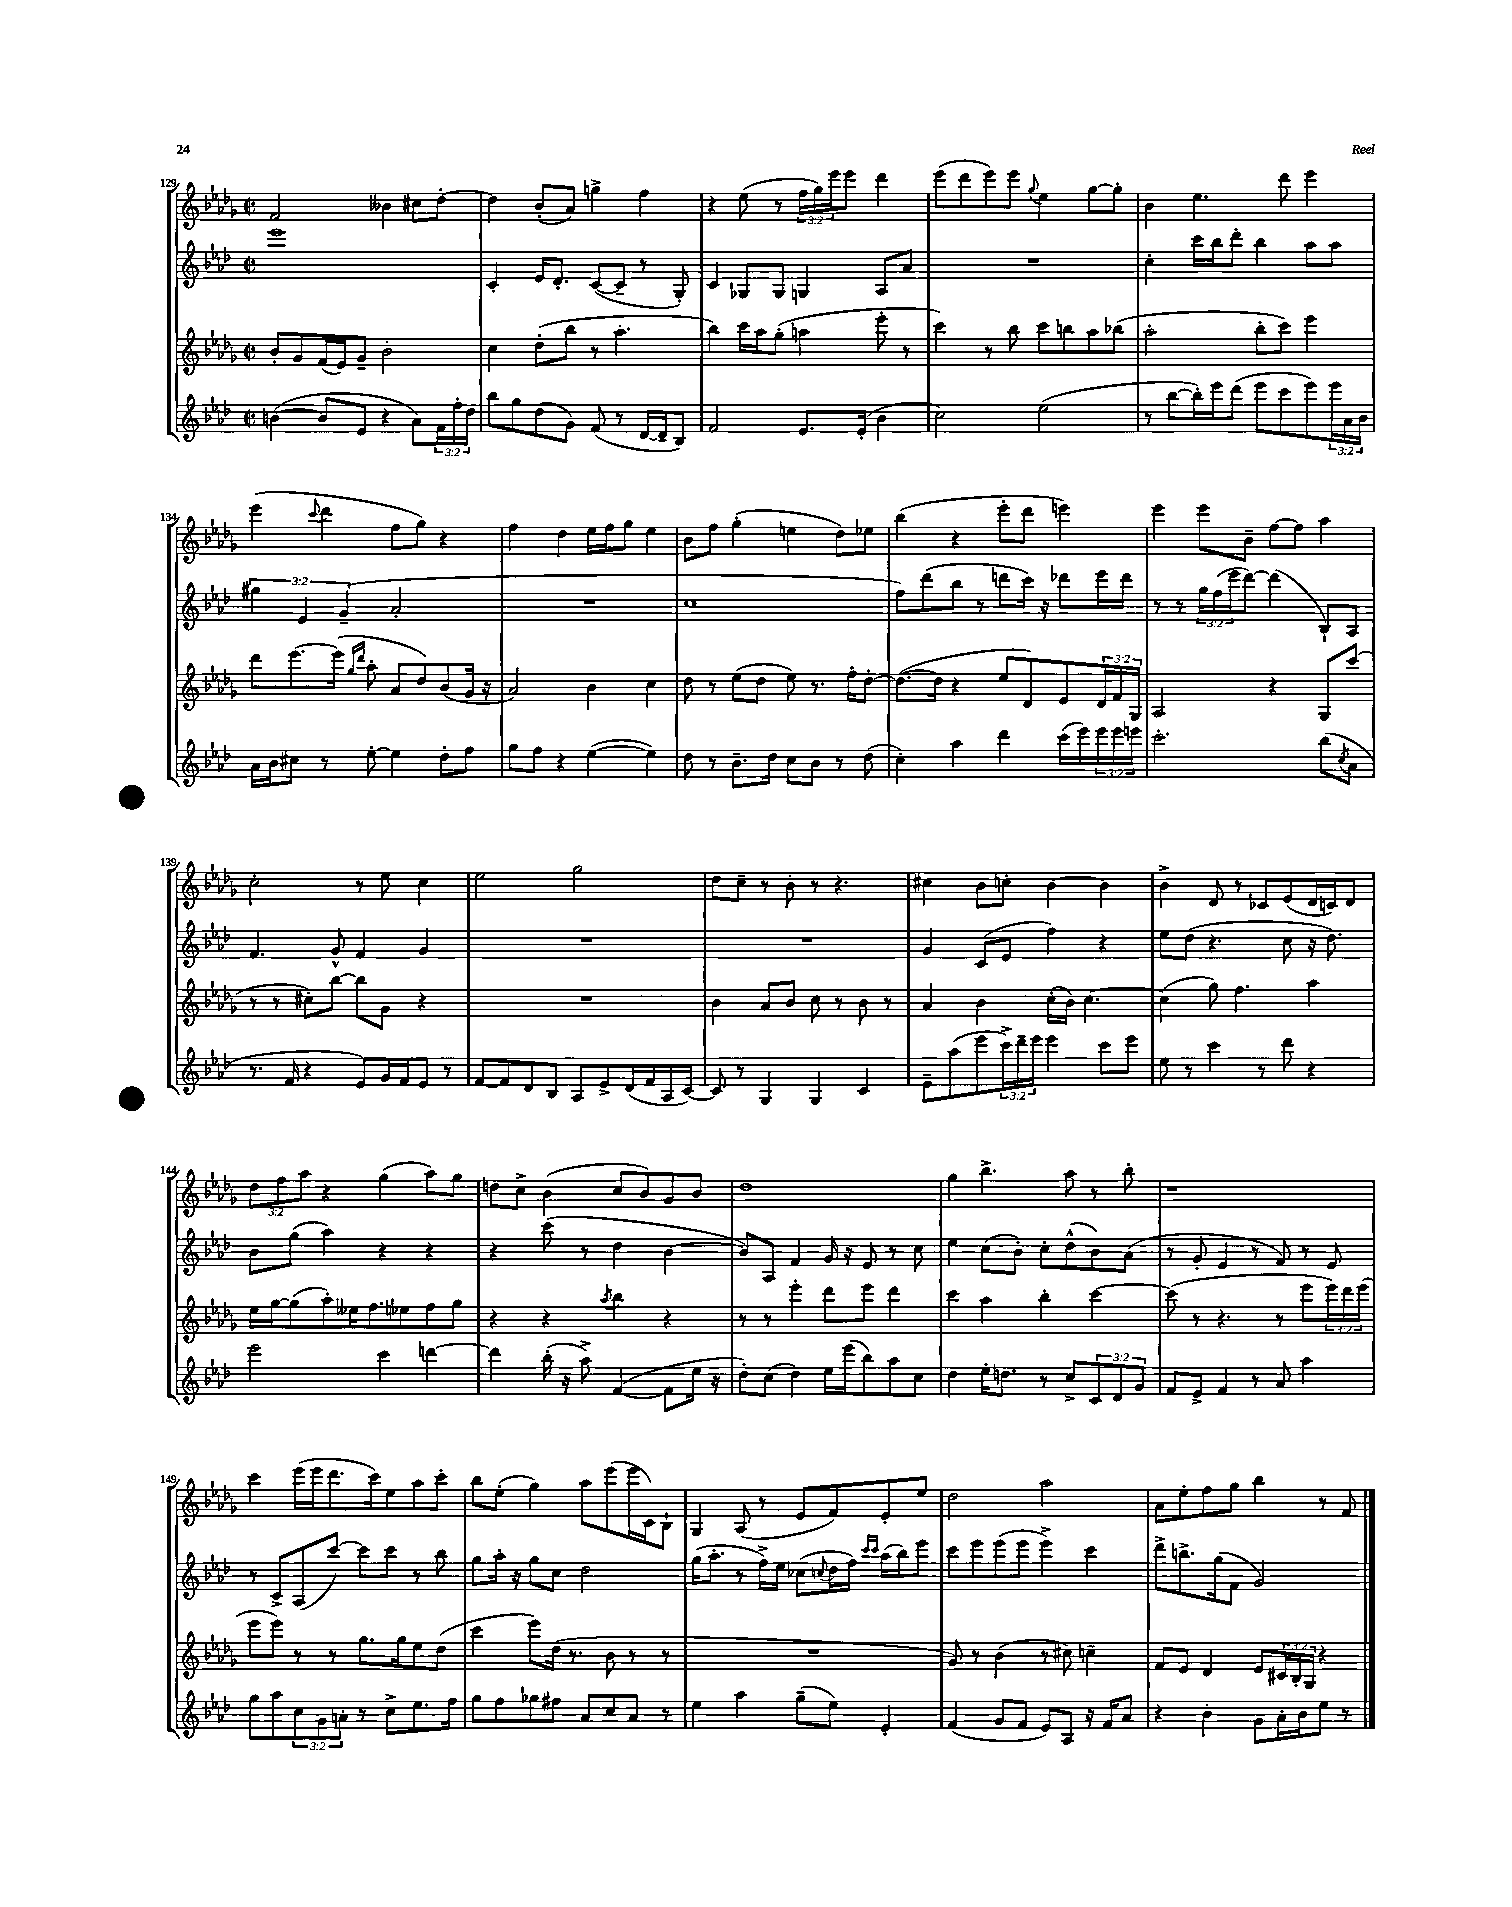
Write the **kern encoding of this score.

**kern	**kern	**kern	**kern
*part4	*part3	*part2	*part1
*staff4	*staff3	*staff2	*staff1
*clefG2	*clefG2	*clefG2	*clefG2
*k[b-e-a-d-]	*k[b-e-a-d-g-]	*k[b-e-a-d-]	*k[b-e-a-d-g-]
*M2/2	*M2/2	*M2/2	*M2/2
*met(c|)	*met(c|)	*met(c|)	*met(c|)
=129	=129	=129	=129
([4bn\	8b-'/L	1eee-	2f/
.	8g-/	.	.
8b/L]	(16f/L	.	.
.	16e-/J)	.	.
8e-/J	8g-~/J	.	.
4r	2b-'\	.	4b--X\
8a-\L)	.	.	8cc#X\L
24f\L	.	.	[8dd-'\J
24ff'\	.	.	.
24dd-\JJ	.	.	.
=130	=130	=130	=130
8bb-\L	4cc\	4c'/	4dd-\]
8gg\	.	.	.
(8dd-\	(8dd-'\L	16e-/KL	(8b-'/L
.	.	8.d-'/J	.
8g\J)	8bb-\J	.	8a-/J)
(8f/	8r	([8c/L	4ggn^\
8r	4.aa-'\	8c~/J]	.
[16d-/LL	.	8r	4ff\
16d-~/J]	.	.	.
8B-/J)	.	8G'/)	.
=131	=131	=131	=131
2f/	4bb-\)	4c/	4r
.	16ccc\LL	8G-X/L	(8ee-\
.	16aa-\J	.	.
.	(8gg-'\J	8G-/J	8r
8.e-/L	4aan\	4Gn/	24ff\LL
.	.	.	24gg-\)
.	.	.	24eee-\J
.	.	.	8eee-\J
(16e-'/Jk	.	.	.
4b-\	8eee-'\	8A-/L	4ddd-\
.	8r	8a-/J	.
=132	=132	=132	=132
2cc\)	4ccc\)	1r	(8eee-\L
.	.	.	8ddd-\
.	8r	.	8eee-\)
.	8bb-\	.	8eee-\J
.	.	.	8qqgg-/
(2ee-\	8ccc\L	.	4ee-\
.	8bbn\	.	.
.	8aa-\	.	[8gg-\L
.	(8bb-X\J	.	8gg-'\J]
=133	=133	=133	=133
8r	2aa-'\	4cc'\	4b-\
[8bb-\L	.	.	.
16bb-'\L])	.	16ccc\LL	4.ee-\
16eee-\J	.	16bb-\J	.
(8ddd-\J	.	8ddd-'\J	.
8eee-\L	8bb-'\L	4bb-\	.
8ccc\	8ccc\J)	.	8ddd-\
8eee-\)	4eee-\	8aa-\L	4eee-\
24eee-\L	.	8aa-\J	.
24a-\	.	.	.
24b-\JJ	.	.	.
!!LO:LB:g=z
=134	=134	=134	=134
16a-\LL	8ddd-\L	6gg#X\	(4eee-\
16b-\J	.	.	.
8cc#X\J	[8.eee-\	.	.
.	.	6e-/	.
.	.	.	8qqccc/
8r	.	.	4ddd-\
.	(16eee-\Jk]	.	.
.	.	(6g~/	.
.	16qqgg-/LL	.	.
.	16qqddd-/JJ	.	.
[8ee-'\	8aa-'\	.	.
4ee-\]	8a-/L	2a-'/	8ff\L
.	8dd-/)	.	8gg-\J)
8dd-'\L	(8b-/	.	4r
8ff\J	16g-/Jk	.	.
.	16r	.	.
=135	=135	=135	=135
8gg\L	2a-/)	1r	4ff\
8ff\J	.	.	.
4r	.	.	4dd-\
([4ee-\	4b-\	.	16ee-\LL
.	.	.	16ff\J
.	.	.	8gg-\J
4ee-\])	4cc\	.	4ee-\
=136	=136	=136	=136
8dd-\	8dd-\	1cc	8b-\L
8r	8r	.	8ff\J
8.b-~\L	(8ee-\L	.	(4gg-'\
.	8dd-\J	.	.
16dd-\Jk	.	.	.
8cc\L	8ee-\)	.	4een\
8b-\J	8.r	.	.
8r	.	.	8dd-\L)
.	16ff'\KL	.	.
(8dd-\	[8dd-'\J	.	8ee-X\J
=137	=137	=137	=137
4cc'\)	(8.dd-\L_	8ff\L)	(4bb-\
.	.	(8ddd-\	.
.	16dd-\Jk]	.	.
4aa-\	4r	8bb-\J	4r
.	.	8r	.
4ddd-\	8ee-/L	8dddn\L	8eee-'\L
.	8d-/)	16ccc\Jk)	8ddd-\J
.	.	16r	.
(16ccc\LL	8e-/	8ddd-X\L	4eeen\)
16eee-\)	.	.	.
24eee-\	24d-/L	16eee-\L	.
24eee-\	24f/	.	.
.	.	16ddd-\JJ	.
24eeen\JJ	24G-/JJ	.	.
=138	=138	=138	=138
2.ccc'\	2A-/	8r	4eee-\
.	.	8r	.
.	.	24gg\LL	8eee-\L
.	.	(24ff\	.
.	.	24eee-\J	.
.	.	[8ddd-\J)	8b-~\J
.	4r	(4ddd-\]	[8ff\L
.	.	.	8ff\J]
(8bb-\L	8G-/L	8B-`/L)	4aa-\
8qcc/	.	.	.
8a-\J	(8ccc/J	8A-/J	.
!!LO:LB:g=z
=139	=139	=139	=139
8.r	8r	4.f/	2cc'\
.	8r	.	.
16f/	.	.	.
4r	8cc#X'\L)	.	.
.	[8bb-\J	8g^^/	.
8e-/L)	8bb-\L]	4f/	8r
16g/L	8g-\J	.	8ee-\
16f/J	.	.	.
8e-/J	4r	4g/	4cc\
8r	.	.	.
=140	=140	=140	=140
[8f/L	1r	1r	2ee-\
8f/]	.	.	.
8d-/	.	.	.
8B-/J	.	.	.
8A-/L	.	.	2gg-\
8e-^/	.	.	.
(16d-/L	.	.	.
16f/	.	.	.
16A-/	.	.	.
[16c/JJ)	.	.	.
=141	=141	=141	=141
8c/]	4b-\	1r	8dd-\L
8r	.	.	8cc~\J
4G/	8a-/L	.	8r
.	8b-/J	.	8b-'\
4G/	8cc\	.	8r
.	8r	.	4.r
4c/	8b-\	.	.
.	8r	.	.
=142	=142	=142	=142
8e-~\L	4a-/	4g/	4cc#X\
(8aa-\	.	.	.
8eee-\	4b-\	(8c/L	8b-\L
24ccc^\L)	.	8e-/J	8ccn'\J
24ddd-~\	.	.	.
24eee-\JJ	.	.	.
4eee-\	(16cc'\LL	4ff\)	[4b-\
.	16b-\JJ)	.	.
.	[4.cc\	.	.
8ccc\L	.	4r	4b-\]
8eee-\J	.	.	.
=143	=143	=143	=143
8ee-\	(4cc\]	8ee-\L	4b-^\
8r	.	(8dd-\J	.
4ccc\	8gg-\)	4.r	8d-/
.	4.ff\	.	8r
8r	.	.	8c-X/L
8ddd-\	.	8cc\	(8e-/
4r	4aa-\	16r	16d-/L
.	.	8.dd-\)	16cn/J)
.	.	.	8d-/J
!!LO:LB:g=z
=144	=144	=144	=144
2eee-\	16ee-\LL	8b-\L	12dd-\L
.	[16gg-\J	.	.
.	.	.	12ff\
.	(8gg-\]	(8gg\J	.
.	.	.	12aa-\J
.	8aa-'\)	4aa-\)	4r
.	16ee--X\K	.	.
.	8.ff\	.	.
4ccc\	.	4r	(4gg-\
.	8ee-X\	.	.
[4dddn\	8ff\	4r	8aa-\L)
.	8gg-\J	.	8gg-\J
=145	=145	=145	=145
4ddd\]	4r	4r	8ddn\L
.	.	.	8cc^\J
(16bb-'\	4r	(8ccc\	(4b-\
16r	.	.	.
8aa-^\)	.	8r	.
.	8qaa-/	.	.
([4f/	4bb-\	4dd-\	8cc/L
.	.	.	8b-/)
8f\L]	4r	[4b-\	8g-/
16ee-\Jk	.	.	8b-/J
16r	.	.	.
=146	=146	=146	=146
8dd-'\L)	8r	8b-/L])	1dd-
(8cc\J	8r	8A-/J	.
4dd-\)	4eee-'\	4f/	.
16ee-\LL	8ddd-\L	16g/	.
(16eee-\J	.	16r	.
8bb-\)	8eee-\J	8e-/	.
8aa-\	4ddd-\	8r	.
8cc\J	.	8cc\	.
=147	=147	=147	=147
4dd-\	4ccc\	4ee-\	4gg-\
16ee-'\KL	4aa-\	(8cc\L	4.bb-^\
8.ddn\J	.	.	.
.	.	8b-'\J)	.
8r	4bb-'\	8cc'\L	.
8cc^/L	.	(8dd-^^\	8aa-\
12c/	[4ccc\	8b-\)	8r
12d-/	.	.	.
.	.	(8a-\J	8bb-'\
12g/J	.	.	.
=148	=148	=148	=148
8f/L	(8ccc\]	8r	1r
8e-^/J	8r	8g'/	.
4f/	4.r	4e-/	.
8r	.	8r	.
8a-/	8r	8f/)	.
4aa-\	8eee-\L	8r	.
.	24eee-\L)	8e-/	.
.	24ddd-\	.	.
.	(24eee-\JJ	.	.
!!LO:LB:g=z
=149	=149	=149	=149
8gg\L	8eee-\L	8r	4ccc\
8aa-\	8eee-\J)	8c^/L	.
12cc\	8r	(8A-/	(16eee-\LL
.	.	.	16eee-\J
12g\	.	.	.
.	8r	[8ccc/J)	8.ddd-\
12an'\J	.	.	.
8r	8.gg-\L	8ccc\L]	.
.	.	.	16ccc\k)
8cc^\L	.	8ccc\J	8ee-\
.	16gg-\k	.	.
8.ee-\	8ee-\	8r	8aa-\
.	(8dd-\J	8bb-\	8ccc'\J
16ff\Jk	.	.	.
=150	=150	=150	=150
8gg\L	4ccc\	8gg\L	8bb-\L
8ff\	.	16aa-'\Jk	(8ee-'\J
.	.	16r	.
8gg-X\	8eee-\L)	8gg\L	4gg-\)
8ff#X\J	(16dd-\Jk	8cc\J	.
.	8.r	.	.
8a-/L	.	2dd-\	8aa-\L
8cc/	8b-\	.	(8eee-\
8a-/J	8r	.	16eee-\L
.	.	.	16c\J)
8r	8r	.	8B-`\J
=151	=151	=151	=151
4ee-\	1r	(16gg\KL	4G-/
.	.	8.aa-'\J	.
4aa-\	.	8r	(8A-/
.	.	16ff^\LL)	8r
.	.	16ee-\JJ	.
(8gg~\L	.	(8cc-X\L	8e-/L
.	.	8qqccn/	.
8ee-\J)	.	16dd-\L	8f/)
.	.	16ff\JJ)	.
.	.	16qqccc/LL	.
.	.	16qqccc/JJ	.
4e-'/	.	(16aa-\LL	8e-'/
.	.	16bb-\J)	.
.	.	8eee-\J	8ee-/J
=152	=152	=152	=152
(4f/	8g-/)	8ccc\L	2dd-\
.	8r	8eee-\	.
8g/L	(4b-\	(8eee-\	.
8f/J	.	8eee-\J	.
8e-/L)	8r	4eee-^\)	2aa-\
8A-/J	8cc#X\)	.	.
16r	4ccn~\	4ccc\	.
16f/KL	.	.	.
8a-/J	.	.	.
=153	=153	=153	=153
4r	8f/L	8ddd-^\L	8a-\L
.	8e-/J	8.bbn^\	8ee-'\
4b-'\	4d-/	.	8ff\
.	.	(16gg\k	.
.	.	8f\J	8gg-\J
8g\L	8e-/L	2g/)	4bb-\
16a-'\L	24c#X/L	.	.
.	24B-'/	.	.
16b-\J	.	.	.
.	24G-/JJ	.	.
8ee-\J	4r	.	8r
8r	.	.	8f/
==	==	==	==
*-	*-	*-	*-
